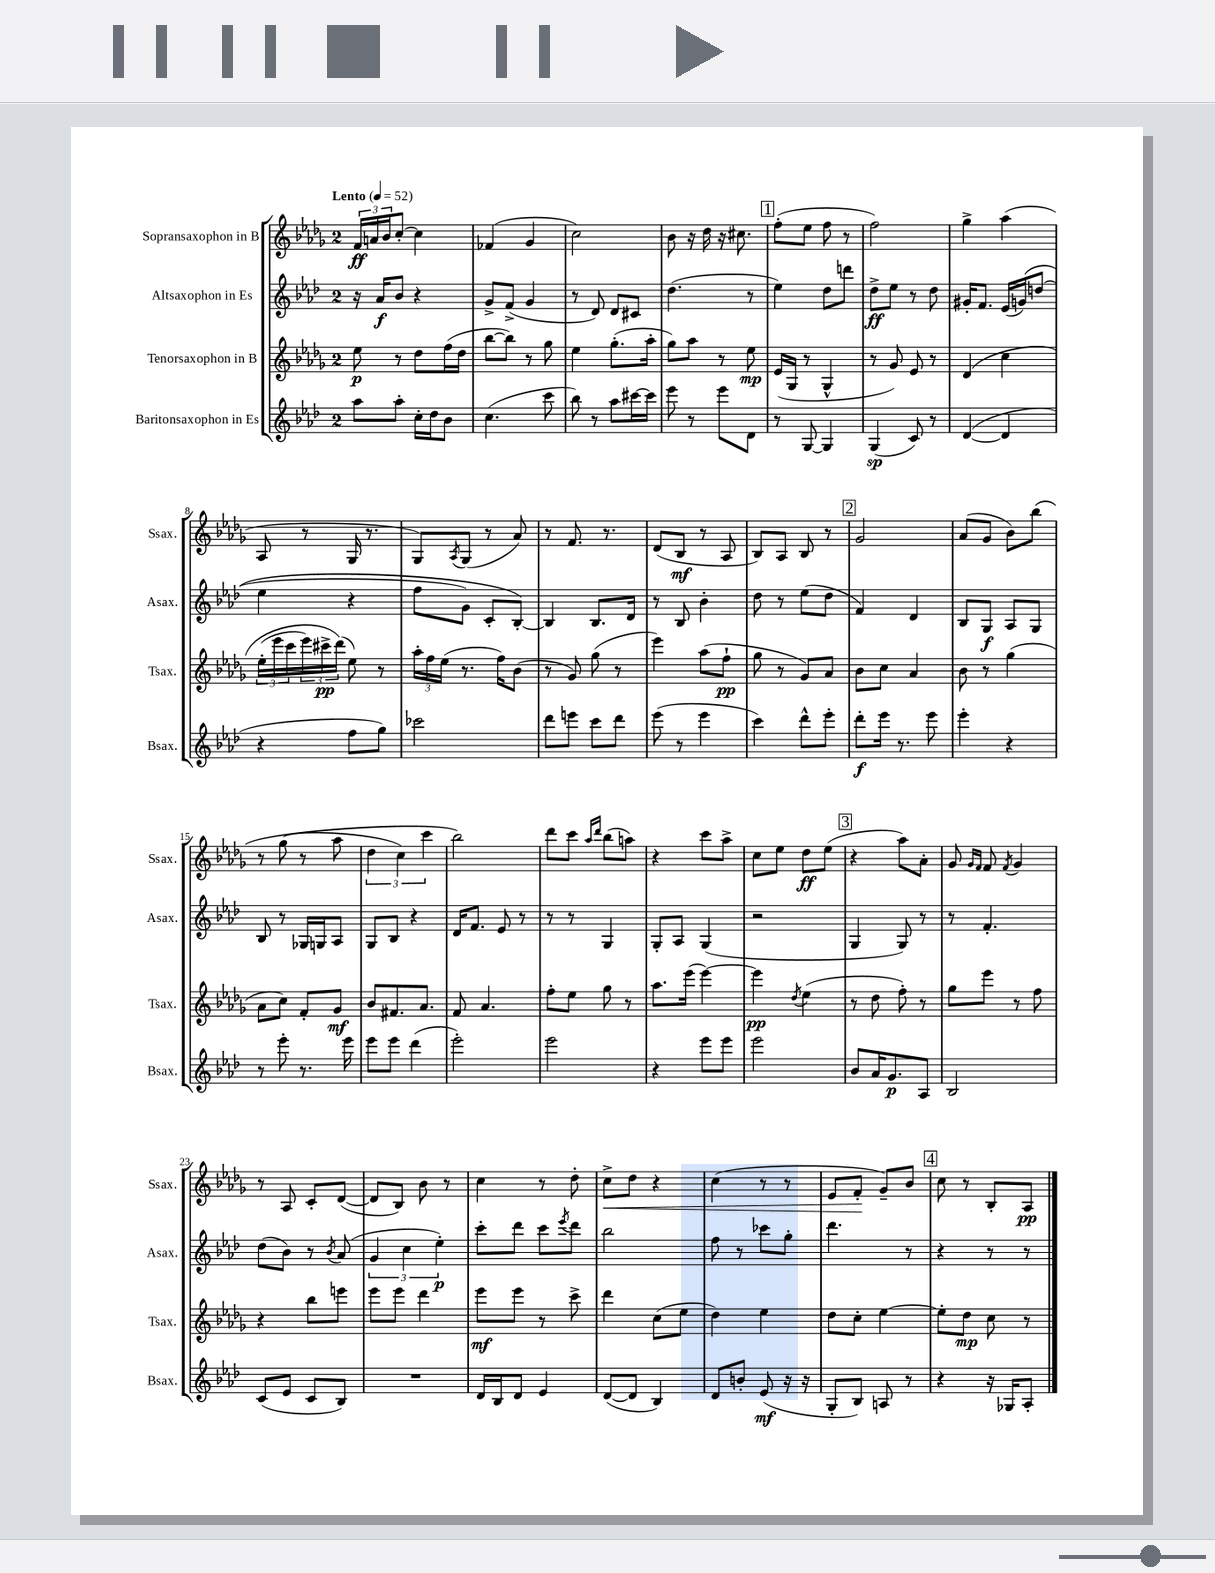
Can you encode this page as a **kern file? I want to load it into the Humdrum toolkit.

**kern	**dynam	**kern	**dynam	**kern	**dynam	**kern	**dynam
*part4	*part4	*part3	*part3	*part2	*part2	*part1	*part1
*staff4	*staff4	*staff3	*staff3	*staff2	*staff2	*staff1	*staff1
*I"Baritonsaxophon in Es	*	*I"Tenorsaxophon in B	*	*I"Altsaxophon in Es	*	*I"Sopransaxophon in B	*
*I'Bsax.	*	*I'Tsax.	*	*I'Asax.	*	*I'Ssax.	*
*clefG2	*	*clefG2	*	*clefG2	*	*clefG2	*
*k[b-e-a-d-]	*	*k[b-e-a-d-g-]	*	*k[b-e-a-d-]	*	*k[b-e-a-d-g-]	*
*M2/4	*	*M2/4	*	*M2/4	*	*M2/4	*
*MM52	*	*MM52	*	*MM52	*	*MM52	*
=1	=1	=1	=1	=1	=1	=1	=1
!	!	!	!	!	!	!LO:TX:a:B:t=Lento	!
8aa-\L	.	8ee-\	p	16r	.	24f/LL	ff
.	.	.	.	.	.	24an/	.
.	.	.	.	16a-/KL	f	.	.
.	.	.	.	.	.	24b-/J	.
8aa-'\J	.	8r	.	8b-/J	.	[8cc'/J	.
16cc'\LL	.	8dd-\L	.	4r	.	4cc\]	.
16dd-\J	.	.	.	.	.	.	.
8b-\J	.	(16ff\L	.	.	.	.	.
.	.	16dd-\JJ	.	.	.	.	.
=2	=2	=2	=2	=2	=2	=2	=2
(4.cc\	.	[8bb-\L	.	8g^/L	.	(4f-X/	.
.	.	8bb-\J])	.	(8f^/J	.	.	.
.	.	8r	.	4g/	.	4g-/	.
8ccc\	.	8gg-\	.	.	.	.	.
=3	=3	=3	=3	=3	=3	=3	=3
8bb-\)	.	4ee-\	.	8r	.	2cc\)	.
8r	.	.	.	8d-/)	.	.	.
8aa-\L	.	(8.gg-'\L	.	8d-/L	.	.	.
[16ccc#X\L	.	.	.	8c#X/J	.	.	.
16ccc#\JJ]	.	16aa-'\Jk	.	.	.	.	.
=4	=4	=4	=4	=4	=4	=4	=4
8eee-\	.	8gg-\L)	.	(4.dd-\	.	8b-\	.
8r	.	8aa-\J	.	.	.	16r	.
.	.	.	.	.	.	16dd-\	.
8eee-\L	.	8r	.	.	.	16r	.
.	.	.	.	.	.	8.cc#X\	.
8d-\J	.	8ee-\	mp	8r	.	.	.
!!LO:REH:place=s1:t=1
=5	=5	=5	=5	=5	=5	=5	=5
8r	.	(16e-/LL	.	4ee-\)	.	(8ff'\L	.
.	.	16G-/JJ	.	.	.	.	.
[8G/	.	8r	.	.	.	8ee-\J	.
4G/]	.	4G-^^/	.	8dd-\L	.	8ff\	.
.	.	.	.	8dddn\J	.	8r	.
=6	=6	=6	=6	=6	=6	=6	=6
(4G/	sp	8r	.	8dd-^\L	ff	2ff\)	.
.	.	8g-/)	.	8ee-\J	.	.	.
8c/)	.	8e-/	.	8r	.	.	.
8r	.	8r	.	8dd-\	.	.	.
=7	=7	=7	=7	=7	=7	=7	=7
([4d-/	.	(4d-/	.	16g#X'/KL	.	4gg-^\	.
.	.	.	.	8.f/J	.	.	.
4d-/]	.	4cc\	.	(16e-/LL	.	(4aa-\	.
.	.	.	.	(16gn/J)	.	.	.
.	.	.	.	(8ddn/J	.	.	.
!!LO:LB:g=z
=8	=8	=8	=8	=8	=8	=8	=8
4r	.	(24ee-'\LL	.	4ee-\	.	8A-/	.
.	.	24eee-\	.	.	.	.	.
.	.	24ccc\	.	.	.	.	.
.	.	24eee-\)	.	.	.	8r	.
.	.	24ccc#X^\	pp	.	.	.	.
.	.	(24ddd-\JJ)	.	.	.	.	.
8ff\L	.	8ee-\)	.	4r	.	16G-/	.
.	.	.	.	.	.	8.r	.
8gg\J)	.	8r	.	.	.	.	.
=9	=9	=9	=9	=9	=9	=9	=9
2ccc-X\	.	24aa-'\LL	.	8ff\L	.	8G-/L)	.
.	.	24ff\	.	.	.	.	.
.	.	(24ee-\JJ	.	.	.	.	.
.	.	.	.	.	.	8qA-/	.
.	.	8.r	.	8g\J)	.	(8G-/J	.
.	.	.	.	8c'/L	.	8r	.
.	.	16ff\KL)	.	.	.	.	.
.	.	(8b-\J	.	[8B-'/J)	.	8a-/)	.
=10	=10	=10	=10	=10	=10	=10	=10
8ddd-\L	.	8r	.	4B-/]	.	8r	.
8eeen\J	.	8g-/)	.	.	.	8.f/	.
8ccc\L	.	(8gg-\	.	8.B-/L	.	.	.
.	.	.	.	.	.	8.r	.
8ddd-\J	.	8r	.	.	.	.	.
.	.	.	.	16d-/Jk	.	.	.
=11	=11	=11	=11	=11	=11	=11	=11
(8eee-\	.	4eee-\)	.	8r	.	(8d-/L	.
8r	.	.	.	8B-/	.	8B-/J	mf
4eee-\	.	(8aa-\L	.	4b-'\	.	8r	.
.	.	8ff`\J	pp	.	.	8A-/	.
=12	=12	=12	=12	=12	=12	=12	=12
4ccc\)	.	8gg-\	.	8dd-\	.	8B-/L)	.
.	.	8r	.	8r	.	8A-/J	.
8ddd-^^\L	.	8g-/L)	.	(8ee-\L	.	8B-/	.
8eee-'\J	.	8a-/J	.	8dd-\J	.	8r	.
!!LO:REH:place=s1:t=2
=13	=13	=13	=13	=13	=13	=13	=13
8ddd-'\L	f	8b-\L	.	4f/)	.	2g-/	.
16eee-\Jk	.	8cc\J	.	.	.	.	.
8.r	.	.	.	.	.	.	.
.	.	4a-/	.	4d-/	.	.	.
8eee-\	.	.	.	.	.	.	.
=14	=14	=14	=14	=14	=14	=14	=14
4eee-'\	.	8b-\	.	8B-/L	.	(8a-/L	.
.	.	8r	.	8G/J	f	8g-/J	.
4r	.	(4gg-\	.	8A-/L	.	8b-\L)	.
.	.	.	.	8G/J	.	(8bb-\J	.
!!LO:LB:g=z
=15	=15	=15	=15	=15	=15	=15	=15
8r	.	8a-\L	.	8B-/	.	8r	.
8eee-'\	.	8cc\J)	.	8r	.	(8gg-\	.
8.r	.	8f'/L	.	16G-X/LL	.	8r	.
.	.	.	.	16Gn/J	.	.	.
.	.	8g-/J	mf	8A-/J	.	8aa-\	.
16eee-\	.	.	.	.	.	.	.
=16	=16	=16	=16	=16	=16	=16	=16
8eee-\L	.	8b-/L	.	8G/L	.	6dd-\	.
8eee-\J	.	8.f#X/	.	8B-/J	.	.	.
.	.	.	.	.	.	6cc\)	.
(4ddd-\	.	.	.	4r	.	.	.
.	.	8.a-/J	.	.	.	.	.
.	.	.	.	.	.	6ccc\	.
=17	=17	=17	=17	=17	=17	=17	=17
2eee-'\)	.	8f/	.	16d-/KL	.	2bb-\)	.
.	.	.	.	8.f/J	.	.	.
.	.	4.a-/	.	.	.	.	.
.	.	.	.	8e-/	.	.	.
.	.	.	.	8r	.	.	.
=18	=18	=18	=18	=18	=18	=18	=18
2eee-\	.	8ff'\L	.	8r	.	8ddd-\L	.
.	.	8ee-\J	.	8r	.	8ccc\J	.
.	.	.	.	.	.	16qqaa-/LL	.
.	.	.	.	.	.	16qqddd-/JJ	.
.	.	8gg-\	.	4G/	.	(8bb-\L	.
.	.	8r	.	.	.	8aan\J)	.
=19	=19	=19	=19	=19	=19	=19	=19
4r	.	8.aa-\L	.	8G'/L	.	4r	.
.	.	.	.	8A-/J	.	.	.
.	.	(16eee-\Jk	.	.	.	.	.
8eee-\L	.	[4eee-\)	.	(4G/	.	8ccc\L	.
8eee-\J	.	.	.	.	.	8aa-^\J	.
=20	=20	=20	=20	=20	=20	=20	=20
2eee-\	.	4eee-\]	pp	2r	.	8cc\L	.
.	.	.	.	.	.	8ee-\J	.
.	.	8qdd-/	.	.	.	.	.
.	.	(4ee-\	.	.	.	8dd-\L	ff
.	.	.	.	.	.	(8ee-\J	.
!!LO:REH:place=s1:t=3
=21	=21	=21	=21	=21	=21	=21	=21
8b-/L	.	8r	.	4G/	.	4r	.
16a-/K	.	8dd-\	.	.	.	.	.
8.g/	p	.	.	.	.	.	.
.	.	8ff'\)	.	8G/)	.	8aa-\L)	.
8A-/J	.	8r	.	8r	.	8a-'\J	.
=22	=22	=22	=22	=22	=22	=22	=22
2B-/	.	8gg-\L	.	8r	.	8g-/	.
.	.	.	.	.	.	16qqg-/LL	.
.	.	.	.	.	.	16qqf/JJ	.
.	.	8eee-\J	.	4.f'/	.	8f/	.
.	.	.	.	.	.	8qf/	.
.	.	8r	.	.	.	4g-/	.
.	.	8ff\	.	.	.	.	.
!!LO:LB:g=z
=23	=23	=23	=23	=23	=23	=23	=23
(8c/L	.	4r	.	(8dd-\L	.	8r	.
8e-/J	.	.	.	8b-\J)	.	8A-/	.
8c/L	.	8bb-\L	.	8r	.	8c'/L	.
.	.	.	.	8qb-/	.	.	.
8B-/J)	.	8eeen\J	.	(8a-/	.	([8d-/J	.
=24	=24	=24	=24	=24	=24	=24	=24
2r	.	8eee-\L	.	6g/	.	8d-/L]	.
.	.	8eee-\J	.	.	.	8B-/J)	.
.	.	.	.	6cc\	.	.	.
.	.	4ddd-\	.	.	.	8b-\	.
.	.	.	.	6ee-'\)	p	.	.
.	.	.	.	.	.	8r	.
=25	=25	=25	=25	=25	=25	=25	=25
16d-/LL	.	8eee-\L	mf	8ccc'\L	.	4cc\	.
16B-/J	.	.	.	.	.	.	.
8d-/J	.	8eee-\J	.	8ddd-\J	.	.	.
4e-/	.	8r	.	8ccc\L	.	8r	.
.	.	.	.	8qeee-/	.	.	.
.	.	8ccc^\	.	8ddd-\J	.	8dd-'\	.
=26	=26	=26	=26	=26	=26	=26	=26
!	!	!	!	!	!	!	!LO:HP:b
([8d-/L	.	4ddd-\	.	2bb-\	.	8cc^\L	<
8d-/J]	.	.	.	.	.	8dd-\J	.
4B-/)	.	(8cc\L	.	.	.	4r	.
.	.	8ee-\J	.	.	.	.	.
=27	=27	=27	=27	=27	=27	=27	=27
8d-/L	.	4dd-\)	.	8ff\	.	(4cc\	.
8bn'/J	.	.	.	8r	.	.	.
(8e-/	mf	4ee-\	.	8ccc-X\L	.	8r	.
16r	.	.	.	8gg'\J	.	8r	.
16r	.	.	.	.	.	.	.
=28	=28	=28	=28	=28	=28	=28	=28
8G'/L	.	8dd-\L	.	4.ddd-\	.	8e-/L	.
8B-/J)	.	8cc'\J	.	.	.	8f'/J	.
8An/	.	[4ee-\	.	.	.	8g-~/L)	[
8r	.	.	.	8r	.	8b-/J	.
!!LO:REH:place=s1:t=4
=29	=29	=29	=29	=29	=29	=29	=29
4r	.	8ee-'\L]	.	4r	.	8cc\	.
.	.	8dd-\J	mp	.	.	8r	.
16r	.	8cc\	.	8r	.	8B-'/L	.
16G-X/KL	.	.	.	.	.	.	.
8A-'/J	.	8r	.	8r	.	8A-/J	pp
==	==	==	==	==	==	==	==
*-	*-	*-	*-	*-	*-	*-	*-
